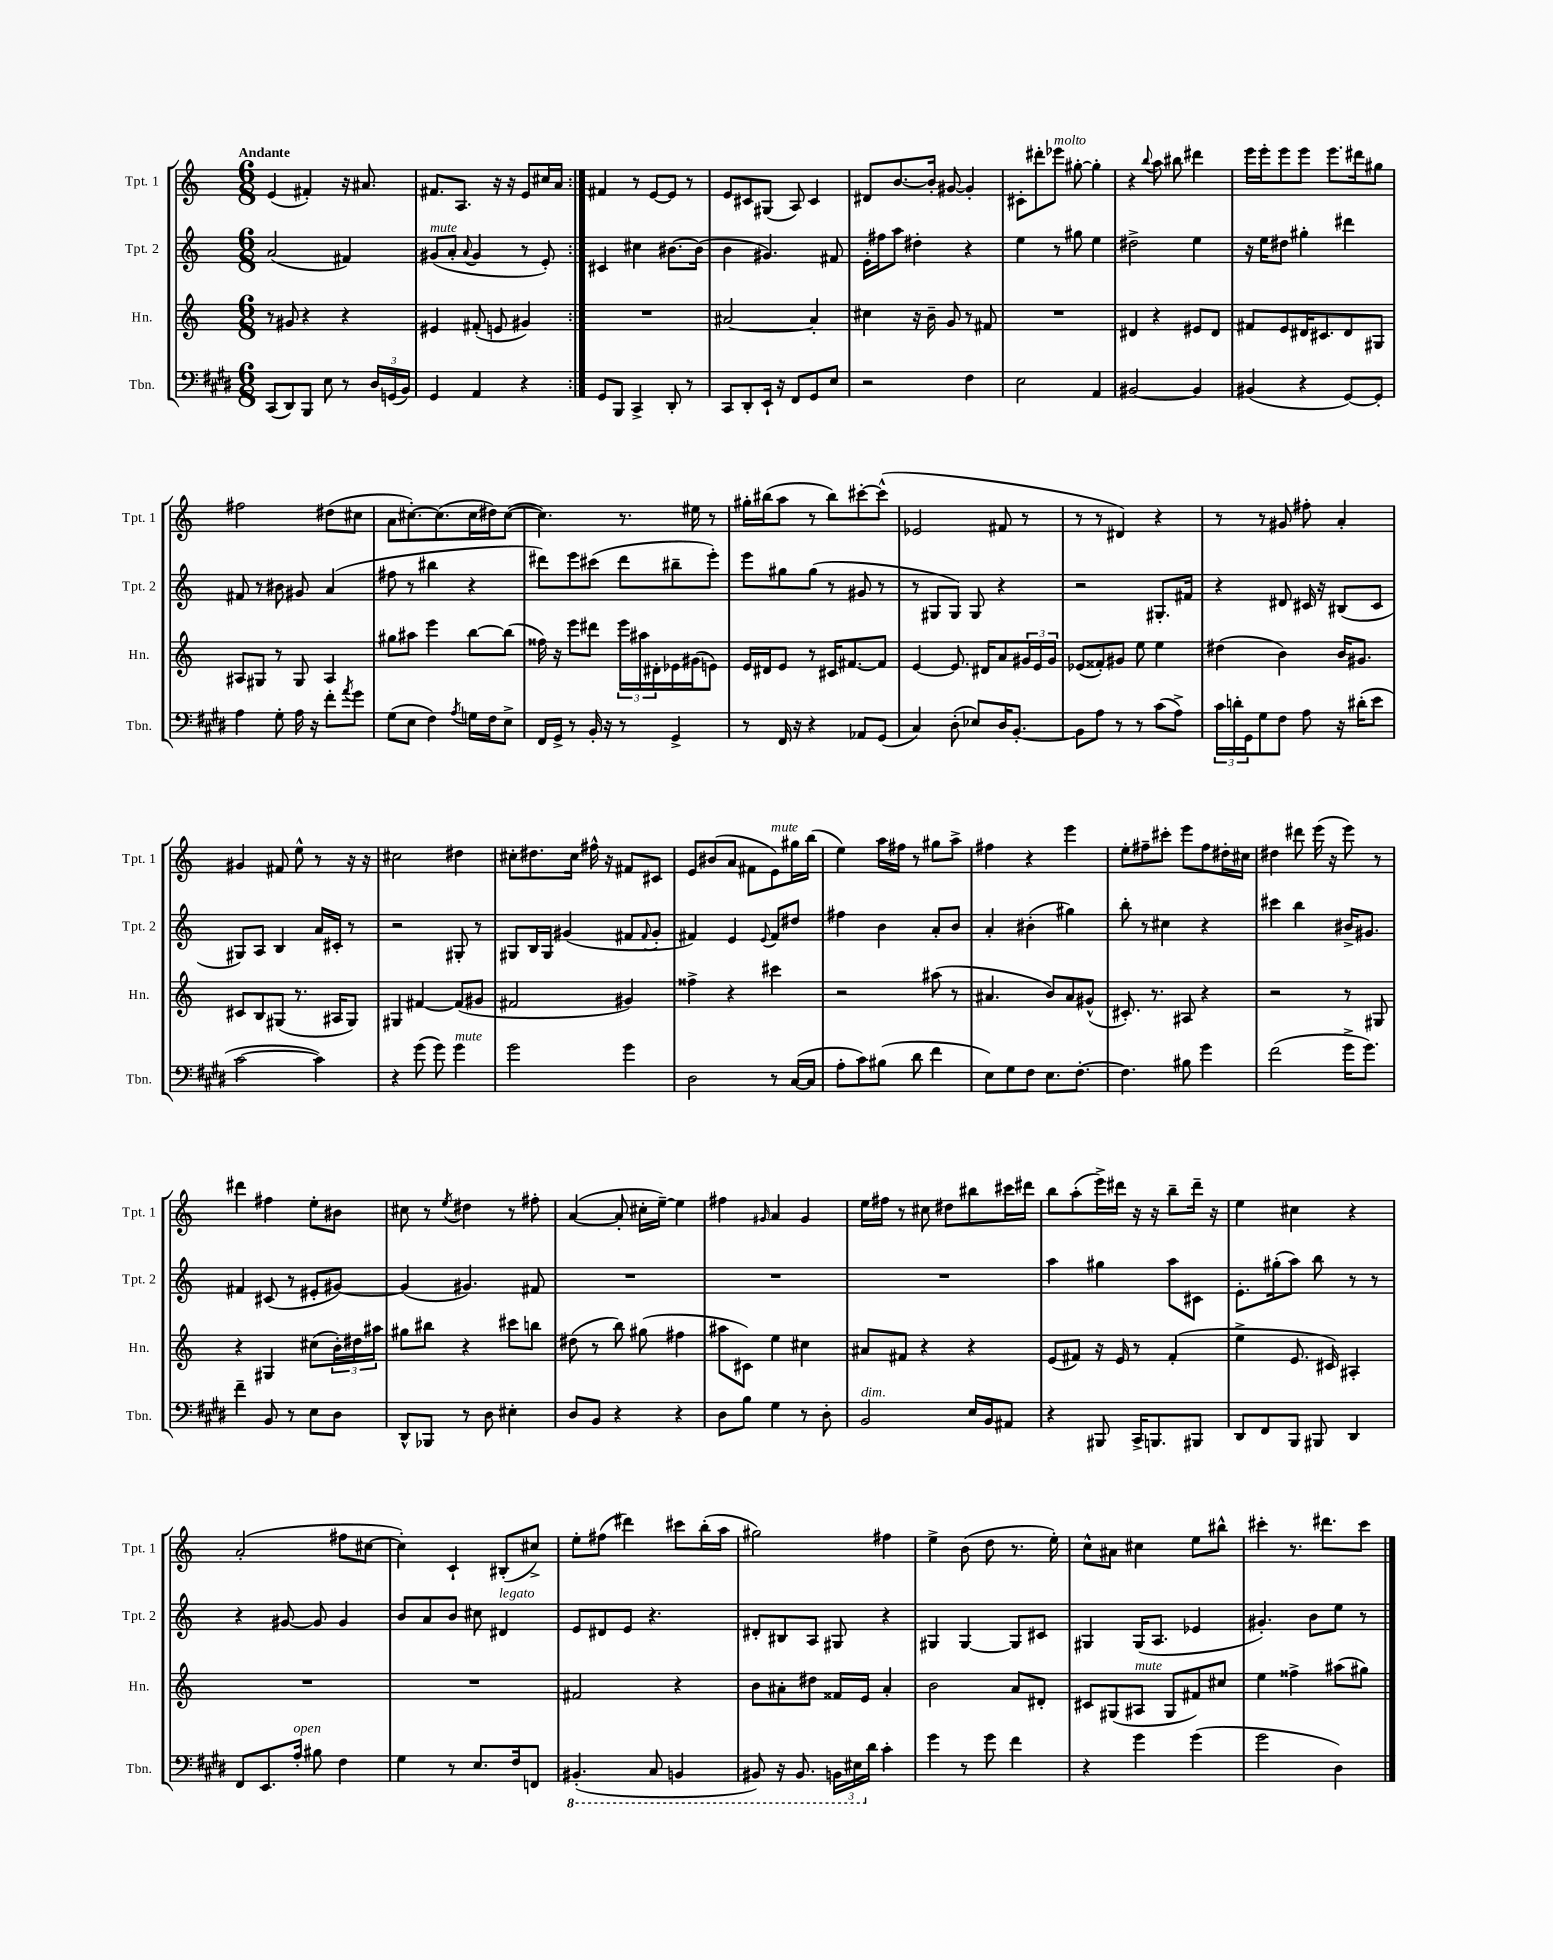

**kern	**kern	**kern	**kern
*staff4	*staff3	*staff2	*staff1
*clefF4	*clefG2	*clefG2	*clefG2
*k[f#c#g#d#]	*k[]	*k[]	*k[]
*M6/8	*M6/8	*M6/8	*M6/8
(8CC#/L	8r	(2a/	(4e/
8DD#/)	8g#/	.	.
8BBB/J	4r	.	4f#'/)
8E\	.	.	.
8r	4r	4f#/)	16r
.	.	.	8.a#/
24D#/LL	.	.	.
(24GG/	.	.	.
24BB/JJ)	.	.	.
=	=	=	=
4GG#/	4e#/	(8g#/L	8.f#/L
.	.	8a'/J	.
.	.	.	8.A/J
.	.	8qqa/	.
4AA/	(8f#'/	4g#/	.
.	8e/	.	16r
.	.	.	16r
4r	4g#/)	8r	8e/L
.	.	8e'/)	16cc#/L
.	.	.	16a/JJ
=:|!	=:|!	=:|!	=:|!
8GG#/L	2.r	4c#/	4f#/
8BBB/J	.	.	.
4CC#^/	.	4cc#\	8r
.	.	.	[8e/L
8DD#'/	.	[8.b#\L	8e/]J
8r	.	.	8r
.	.	(16b#\]Jk	.
=	=	=	=
8CC#/L	[2a#/	4b\	8e/L
8DD#'/	.	.	8c#/
16EE`/Jk	.	4.g#/)	(8G#/J
16r	.	.	.
8FF#/L	.	.	8A/)
8GG#/	4a#'/]	.	4c#/
8E/J	.	8f#/	.
=	=	=	=
2r	4cc#\	16e'\LL	8d#/L
.	.	16ff#\J	.
.	.	8aa\J	[8.b/
.	16r	4dd#'\	.
.	16b~\	.	16b'/]Jk
.	8g/	.	[8g#/
4F#\	8r	4r	4g#'/]
.	8f#/	.	.
=	=	=	=
2E\	2.r	4ee\	8c#'\L
.	.	.	8ddd#'\
.	.	8r	8eee-\J
.	.	8gg#\	[8gg#'\
4AA/	.	4ee\	4gg#'\]
=	=	=	=
[2BB#/	4d#/	2dd#^\	4r
.	.	.	8qqbb/
.	4r	.	8aa\
.	.	.	8bb#\
4BB#/]	8e#/L	4ee\	4ddd#\
.	8d#/J	.	.
=	=	=	=
(4BB#/	8f#/L	16r	16eee\LL
.	.	16ee\LK	16eee'\J
.	8e/	8dd#\J	8eee\
4r	16d#/K	4gg#'\	8eee\J
.	8.c#/	.	.
.	.	.	8.eee\L
[8GG#/L)	8d#/	4ddd#\	.
.	.	.	16ddd#\k
8GG#'/]J	8G#/J	.	8gg#\J
=	=	=	=
4A\	8A#/L	8f#/	2ff#\
.	8G#/J	8r	.
8G#'\	8r	8b#\	.
16A\	8G#/	8g#/	.
16r	.	.	.
8f#'\L	4A#/	(4a/	(8dd#\L
8qa/	.	.	.
8g#\J	.	.	8cc#\J
=	=	=	=
(8G#\L	8gg#\L	8ff#\	8a\L
8E\J	8aa#\J	8r	[8.cc#'\)
4F#\)	4eee\	4bb#\	.
.	.	.	(8.cc#\]
8qA/	.	.	.
16G\LL	[8bb\L	4r	16cc#\L
16F#\J	.	.	16dd#\J)
8E^\J	(8bb\]J	.	([8cc#\J
=	=	=	=
16FF#/LL	16ff##\)	8ddd#\L)	4.cc#\])
16GG#^/JJ	16r	.	.
8r	8eee\L	8eee\	.
16BB'/	8ddd#\J	(8ccc#\J	.
16r	.	.	.
8r	24eee\LL	8ddd#\L	8.r
.	24aa#\	.	.
.	24d#'\	.	.
4GG#^/	16e-\	8bb#~\	.
.	(16g#\J	.	16ee#\
.	8e\J)	8eee'\J)	8r
=	=	=	=
8r	16e/LL	8eee\L	16gg#'\LL
.	16d#/J	.	(16bb#\J
16FF#/	8e/J	8gg#\	8aa\J
16r	.	.	.
4r	8r	(8gg#\J	8r
.	16c#/LK	8r	8bb#\L)
.	[8.f#/	.	.
8AA-/L	.	8g#/	[8ccc#'\
(8GG#/J	8f#/]J	8r	(8ccc#^^\]J
=	=	=	=
4C#/)	[4e/	8r	2e-/
.	.	8G#/L	.
(8D#'\	8.e/]	8G#/J)	.
8E-/L)	.	8G#/	.
.	16d#/LK	.	.
16D#/K	8a/	4r	8f#/
[8.BB'/J	.	.	.
.	24g#/L	.	8r
.	24e/	.	.
.	24g#/JJ	.	.
=	=	=	=
8BB\]L	(8e-/L	2r	8r
8A\J	8f##'/)	.	8r
8r	8g#/J	.	4d#/)
8r	8ee\	.	.
(8c#\L	4ee\	8.G#'/L	4r
8A^\J)	.	.	.
.	.	16f#/Jk	.
=	=	=	=
24c#\LL	(4dd#\	4r	8r
24d'\	.	.	.
24GG#\J	.	.	.
8G#\	.	.	8r
8F#\J	4b\)	8d#/	8g#/
8A\	.	16c#/	8ff#'\
.	.	16r	.
16r	16b/LK	(8B#/L	4a'/
(16d#'\LK	8.g#/J	.	.
8e\J	.	8c#/J	.
=	=	=	=
[2c#\	8c#/L	8G#/L)	4g#/
.	8B/	8A/J	.
.	(8G#/J	4B/	8f#/
.	8.r	.	8ee^^\
4c#\])	.	16a/LL	8r
.	16A#/LK	16c#'/JJ	.
.	8G#/J)	8r	16r
.	.	.	16r
=	=	=	=
4r	4G#/	2r	2cc#\
(8g#\	[4f#/	.	.
8g#\)	.	.	.
4g#\	(8f#/]L	8G#'/	4dd#\
.	8g#/J	8r	.
=	=	=	=
2g#\	2f#/	8G#/L	8cc#'\L
.	.	16B/L	8.dd#\
.	.	16G#/JJ	.
.	.	(4g#/	.
.	.	.	16cc#\Jk
.	.	.	16ff#^^\
.	.	.	16r
4g#\	4g#/)	8f#/L	8f#/L
.	.	8qqf#/	.
.	.	8g#'/J	8c#/J
=	=	=	=
2D#\	4ff##^\	4f#/)	8e/L
.	.	.	(8b#/
.	4r	4e/	8a/J
.	.	.	8f#\L
.	.	8qqe/	.
8r	4ccc#\	8f#/L	8e\)
([16C#/LL	.	8dd#/J	16gg#\L
16C#/]JJ	.	.	(16bb\JJ
=	=	=	=
8A'\L	2r	4ff#\	4ee\)
8c#\)	.	.	.
(8B#\J	.	4b\	16aa\LL
.	.	.	16ff#\JJ
8d#\	.	.	8r
4f#\	(8aa#\	8a'/L	8gg#\L
.	8r	8b/J	8aa^\J
=	=	=	=
8E\L)	4.a#/	4a'/	4ff#\
8G#\	.	.	.
8F#\J	.	(4b#'\	4r
8.E\L	8b/L)	.	.
.	8a#/	4gg#\)	4eee\
[8.F#'\J	.	.	.
.	(8g#^^/J	.	.
=	=	=	=
4.F#\]	8.c#'/)	8bb'\	8ee'\L
.	.	8r	8ff#~\
.	8.r	.	.
.	.	4cc#\	8ccc#'\J
8B#\	8A#/	.	8eee\L
4g#\	4r	4r	8ff#\
.	.	.	16dd#'\L
.	.	.	16cc#\JJ
=	=	=	=
(2f#\	2r	4ccc#\	4dd#\
.	.	4bb\	8ddd#\
.	.	.	(16eee\
.	.	.	16r
16g#^\LK	8r	16b#^/LK	8eee\)
8.g#\J)	.	8.g#/J	.
.	8G#/	.	8r
=	=	=	=
4f#~\	4r	4f#/	4ddd#\
8BB/	4G#/	(8c#/	4ff#\
8r	.	8r	.
8E\L	(8cc#\L	8e#'/L	8ee'\L
8D#\J	24b'\L)	[8g#/J)	8b#\J
.	24dd#\	.	.
.	24aa#\JJ	.	.
=	=	=	=
8DD#^^/L	8gg#\L	(4g#/]	8cc#\
8BBB-/J	8bb#\J	.	8r
.	.	.	8qee/
8r	4r	4.g#/)	4dd#\
8D#\	.	.	.
4E#'\	8ccc#\L	.	8r
.	8bb\J	8f#/	8ff#'\
=	=	=	=
8D#/L	(8dd#\	2.r	([4a/
8BB/J	8r	.	.
4r	8bb\)	.	8a'/]
.	(8gg#\	.	16cc#'\LL
.	.	.	[16ee~\JJ)
4r	4ff#\	.	4ee\]
=	=	=	=
8D#\L	8aa#\L	2.r	4ff#\
8B\J	8c#\J)	.	.
.	.	.	16qqg#/
4G#\	4ee\	.	4a/
8r	4cc#\	.	4g#/
8D#'\	.	.	.
=	=	=	=
2BB/	8a#/L	2.r	16ee\LL
.	.	.	16ff#\JJ
.	8f#/J	.	8r
.	4r	.	8cc#\
.	.	.	8dd#\L
16E/LL	4r	.	8bb#\
16BB/J	.	.	.
8AA#/J	.	.	16ccc#\L
.	.	.	16ddd#\JJ
=	=	=	=
4r	(8e/L	4aa\	8bb\L
.	8f#/J)	.	(8aa'\
8BBB#/	16r	4gg#\	16eee^\L)
.	16e/	.	16ddd#\JJ
16CC#^/LK	8r	.	16r
8.BBB/	.	.	16r
.	(4f#'/	8aa\L	8bb~\L
8BBB#/J	.	8c#\J	16ddd#~\Jk
.	.	.	16r
=	=	=	=
8DD#/L	4ee^\	8.e'\L	4ee\
8FF#/	.	.	.
.	.	(16gg#'\k	.
8BBB/J	8.e/	8aa\J)	4cc#\
8BBB#/	.	8bb\	.
.	16c#/)	.	.
4DD#/	4A#'/	8r	4r
.	.	8r	.
=	=	=	=
8FF#/L	2.r	4r	(2a'/
8.EE/	.	.	.
.	.	[8g#/	.
16A'/Jk	.	.	.
8B#\	.	8g#/]	.
4F#\	.	4g#/	8ff#\L
.	.	.	[8cc#\J
=	=	=	=
4G#\	2.r	8b/L	4cc#'\])
.	.	8a/	.
8r	.	8b/J	4c`/
8.E/L	.	8cc#\	.
.	.	4d#/	(8B#'/L
16F#/k	.	.	.
8FF/J	.	.	8cc#^/J)
=	=	=	=
(4.BBB#'/	2f#/	8e/L	8ee'\L
.	.	8d#/	(8ff#\J
.	.	8e/J	4ddd#\)
8CC#/	.	4.r	.
4BBB/	4r	.	8ccc#\L
.	.	.	(16bb'\L
.	.	.	16aa\JJ
=	=	=	=
8BBB#/)	8b\L	8d#'/L	2gg#\)
16r	8a#'\	8B#/	.
8.BBB#/	.	.	.
.	8dd#\J	8A/J	.
24BBB\LL	16f##/LL	8G#/	.
24EE#\	.	.	.
.	16e/JJ	.	.
24d#\JJ	.	.	.
4c#'\	4a#'/	4r	4ff#\
=	=	=	=
4g#\	2b\	4G#/	4ee^\
8r	.	[4G#/	(8b\
8g#\	.	.	8dd\
4f#\	8a/L	8G#/]L	8.r
.	8d#'/J	8c#/J	.
.	.	.	16ee'\)
=	=	=	=
4r	8c#/L	4G#/	8cc^^\L
.	(8G#/	.	8a#\J
4g#\	8A#/J	(16G#/LK	4cc#\
.	.	8.A/J	.
.	8G#/L	.	.
(4g#\	8f#/)	4e-/	8ee\L
.	8cc#/J	.	8bb#^^\J
=	=	=	=
2g#\	4ee\	4.g#'/)	4ccc#'\
.	4ff##^\	.	8.r
.	.	8b\L	.
.	.	.	8.ddd#\L
4D#\)	(8aa#\L	8ee\J	.
.	8gg#\J)	8r	8ccc#\J
==	==	==	==
*-	*-	*-	*-
